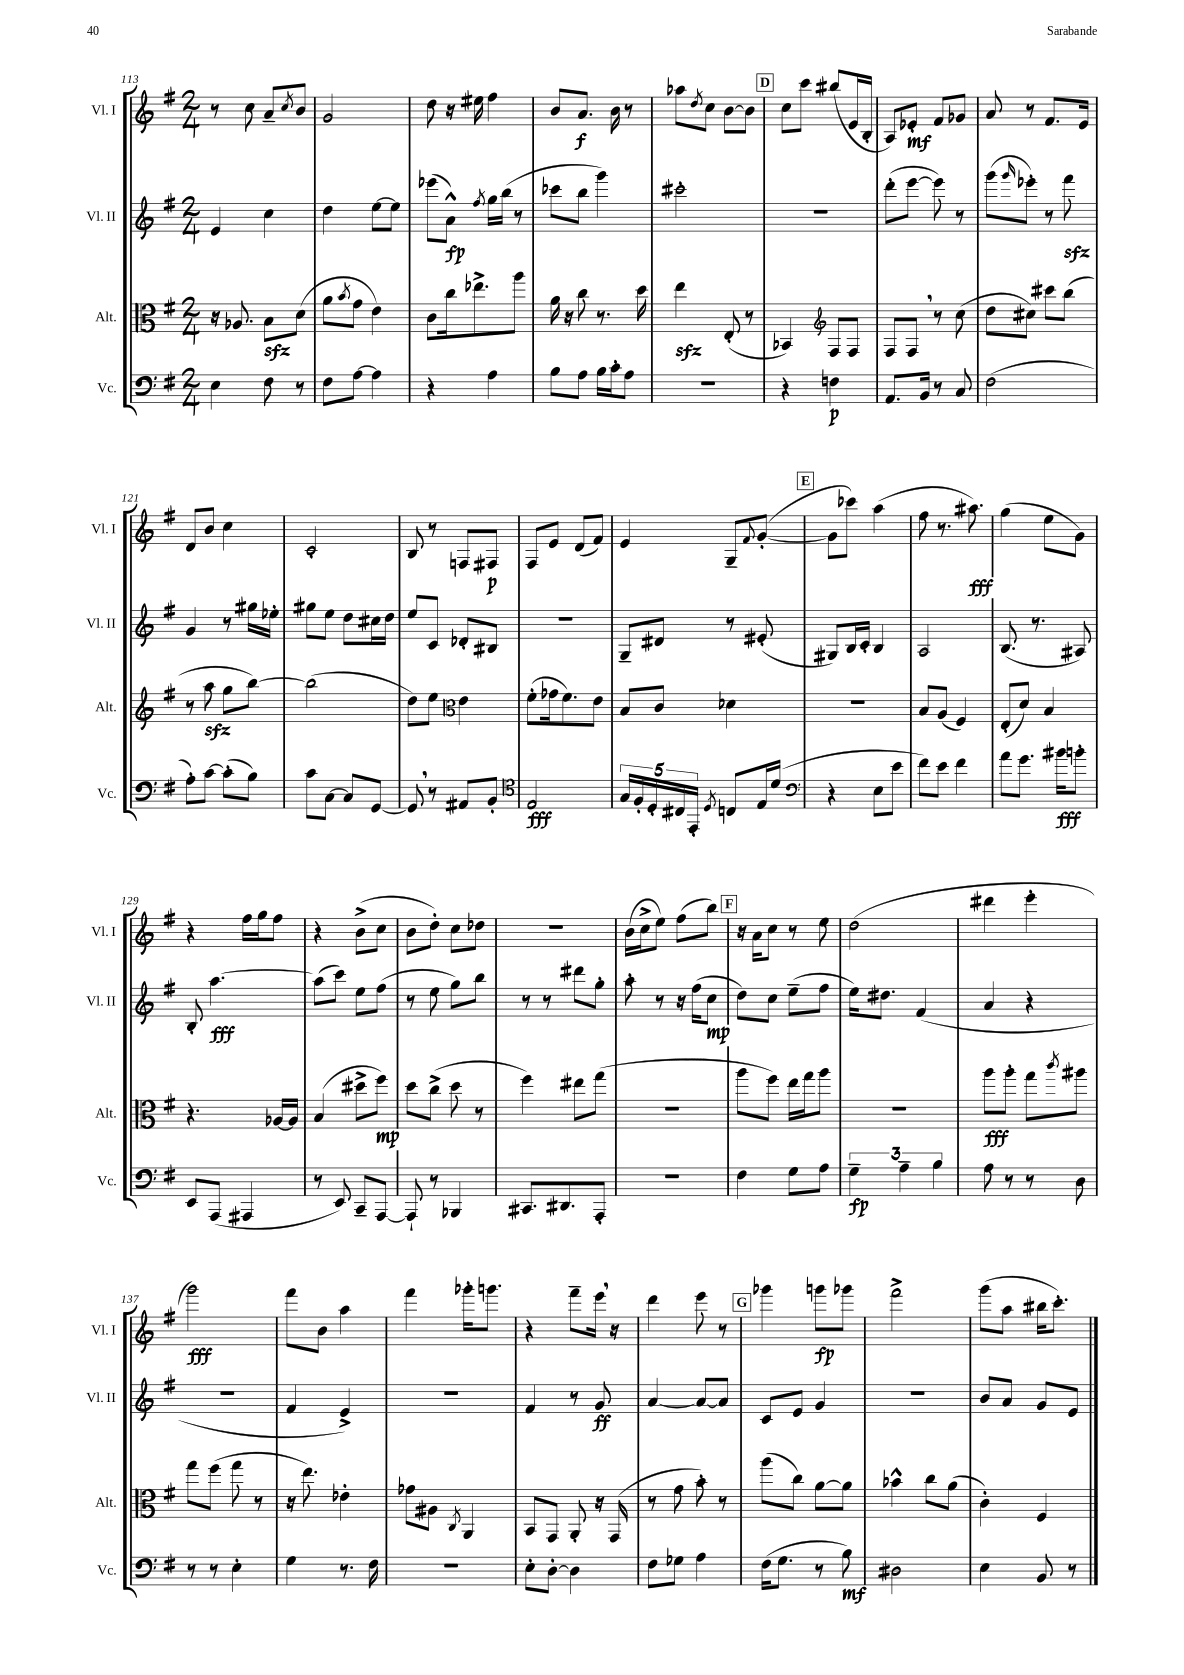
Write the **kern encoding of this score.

**kern	**kern	**kern	**kern
*staff4	*staff3	*staff2	*staff1
*clefF4	*clefC3	*clefG2	*clefG2
*k[f#]	*k[f#]	*k[f#]	*k[f#]
*M2/4	*M2/4	*M2/4	*M2/4
4E\	16r	4e/	8r
.	8.A-/	.	.
.	.	.	8cc\
8F#\	8B\L	4cc\	8a~/L
.	.	.	8qcc/
8r	(8d\J	.	8b/J
=	=	=	=
8F#\L	8a\L	4dd\	2g/
.	8qb/	.	.
[8A\J	8g\J	.	.
4A\]	4e\)	[8ee\L	.
.	.	8ee\]J	.
=	=	=	=
4r	8c\L	(8eee-\L	8dd\
.	16cc\k	8a^^\J)	16r
.	8.ee-^\	.	16ee#\
.	.	8qff#/	.
4A\	.	16gg\LL	4ff#\
.	.	(16bb\JJ	.
.	8aa\J	8r	.
=	=	=	=
8B\L	16a\	8ccc-\L	8b/L
.	16r	.	.
8A\J	8cc\	8bb\J	8.a/J
16B\LL	8.r	4ggg\)	.
16c'\J	.	.	16b\
8A\J	.	.	8r
.	16dd\	.	.
=	=	=	=
2r	4ee\	2ccc#'\	8aa-\L
.	.	.	8qdd/
.	.	.	8cc\J
.	(8E'/	.	[8b\L
.	8r	.	8b\]J
=	=	=	=
4r	4BB-/)	2r	8cc\L
.	.	.	8ccc\J
*	*clefG2	*	*
4F\	8F#/L	.	(8bb#/L
.	8F#/J	.	16e/L
.	.	.	16B'/JJ
=	=	=	=
8.AA/L	8F#/L	(8ddd'\L	8A/L)
.	8F#/J	[8eee\J	8e-'/J
16BB/Jk	.	.	.
8r	8r	8eee\])	8f#/L
8C/	(8cc\	8r	8g-/J
=	=	=	=
(2F#\	8dd\L	(8ggg\L	8a/
.	.	16qqggg/	.
.	8cc#\J)	8eee-'\J)	8r
.	8ccc#\L	8r	8.f#/L
.	(8bb\J	8fff#\	.
.	.	.	16e/Jk
=	=	=	=
8A'\L)	8r	4g/	8d/L
[8c\J	8aa\	.	8b/J
(8c'\]L	8gg\L	8r	4cc\
8B\J)	[8bb\J)	16gg#\LL	.
.	.	16ee-'\JJ	.
=	=	=	=
8c\L	(2bb\]	8gg#\L	2c'/
[8C\J	.	8ee\J	.
8C/]L	.	8dd\L	.
[8GG/J	.	16cc#\L	.
.	.	16dd\JJ	.
=	=	=	=
8GG/]	8dd\L)	8ee/L	8B/
8r	8ee\J	8c/J	8r
*	*clefC3	*	*
8AA#/L	4e\	8d-'/L	8F/L
8BB'/J	.	8B#/J	8F#/J
=	=	=	=
*clefC4	*	*	*
2E/	(8f#'\L	2r	8F#/L
.	16g-\k	.	8e/J
.	8.f#\)	.	.
.	.	.	(8d/L
.	8e\J	.	8f#/J)
=	=	=	=
20G/LL	8B/L	8G~/L	4e/
20F#'/	.	.	.
20D'/	.	.	.
.	8c/J	8d#/J	.
20C#/	.	.	.
20EE'/JJ	.	.	.
8qD/	.	.	.
8C/L	4d-\	8r	8G~/L
.	.	.	8qqf#/
16E/L	.	(8e#'/	([8g'/J
(16d/JJ	.	.	.
=	=	=	=
*clefF4	*	*	*
4r	2r	8G#/L)	8g\]L
.	.	16B/L	8ccc-\J)
.	.	16c'/JJ	.
8E\L	.	4B/	(4aa\
8e\J	.	.	.
=	=	=	=
8f#\L)	8B/L	2A/	8ff#\
8e\J	(8A/J	.	8.r
4f#\	4F#/)	.	.
.	.	.	8.aa#\)
=	=	=	=
8a\L	(8E'/L	(8.B/	(4gg\
8.g\J	8d/J)	.	.
.	.	8.r	.
.	4B/	.	8ee\L
16b#\LK	.	.	.
8b'\J	.	8A#/)	8g\J)
=	=	=	=
8EE/L	4.r	8B'/	4r
(8AAA/J	.	[4.aa\	.
4AAA#/	.	.	16ff#\LL
.	.	.	16gg\J
.	[16A-/LL	.	8ff#\J
.	16A-/]JJ	.	.
=	=	=	=
8r	(4B/	(8aa\]L	4r
8EE/)	.	8ccc\J)	.
8CC~/L	8dd#^\L	8ee\L	(8b^\L
[8AAA/J	8ff#\J)	(8ff#\J	8cc\J
=	=	=	=
8AAA`/]	8dd\L	8r	8b\L
8r	(8cc^\J	8ee\	8dd'\J)
4BBB-/	8dd\	8gg\L)	8cc\L
.	8r	8bb\J	8dd-\J
=	=	=	=
8.CC#/L	4ff#\)	8r	2r
.	.	8r	.
8.DD#/	.	.	.
.	8ee#\L	8ddd#\L	.
8AAA'/J	(8gg\J	8gg'\J	.
=	=	=	=
2r	2r	8aa'\	(16b\LL
.	.	.	16cc^\J
.	.	8r	8ee\J)
.	.	16r	(8ff#\L
.	.	(16ff#\LK	.
.	.	8cc\J	8bb\J)
=	=	=	=
4F#\	8aa\L	8dd\L)	16r
.	.	.	16a\LK
.	8ff#\J)	8cc\J	8cc\J
8G\L	16ee\LL	(8ee~\L	8r
.	16gg\J	.	.
8A\J	8aa\J	8ff#\J	8ee\
=	=	=	=
6G~\	2r	16ee\LK)	(2dd\
.	.	8.dd#\J	.
6A~\	.	.	.
.	.	(4f#/	.
6B\	.	.	.
=	=	=	=
8A\	8aa\L	4a/	4ddd#\
8r	8aa'\J	.	.
8r	8gg\L	4r	4eee'\
.	8qccc/	.	.
8D\	8aa#\J	.	.
=	=	=	=
8r	8gg\L	2r	2ggg\)
8r	(8ff#\J	.	.
4E'\	8gg\	.	.
.	8r	.	.
=	=	=	=
4G\	16r	4f#/	8fff#\L
.	8.ee\)	.	.
.	.	.	8b\J
8.r	4e-'\	4e^/)	4aa\
16F#\	.	.	.
=	=	=	=
2r	8g-\L	2r	4fff#\
.	8A#\J	.	.
.	8qC/	.	.
.	4AA/	.	16ggg-'\LK
.	.	.	8.ggg\J
=	=	=	=
8E'\L	8BB/L	4f#/	4r
[8D'\J	8GG/J	.	.
4D\]	8AA'/	8r	8fff#~\L
.	16r	8g/	16eee\Jk
.	(16GG/	.	16r
=	=	=	=
8F#\L	8r	[4a/	4ddd\
8G-\J	8g\	.	.
4A\	8b'\)	8a/_L	8eee\
.	8r	8a/]J	8r
=	=	=	=
(16F#\LK	(8aa\L	8c/L	4ggg-\
8.G\J	.	.	.
.	8cc\J)	8e/J	.
8r	[8a\L	4g/	8ggg\L
8B\)	8a\]J	.	8ggg-\J
=	=	=	=
2D#\	4b-^^\	2r	2fff#^\
.	8cc\L	.	.
.	(8a\J	.	.
=	=	=	=
4E\	4c'\)	8b/L	(8ggg\L
.	.	8a/J	8aa\J
8BB/	4F#/	8g/L	16bb#\LK
.	.	.	8.ccc'\J)
8r	.	8e/J	.
==	==	==	==
*-	*-	*-	*-
